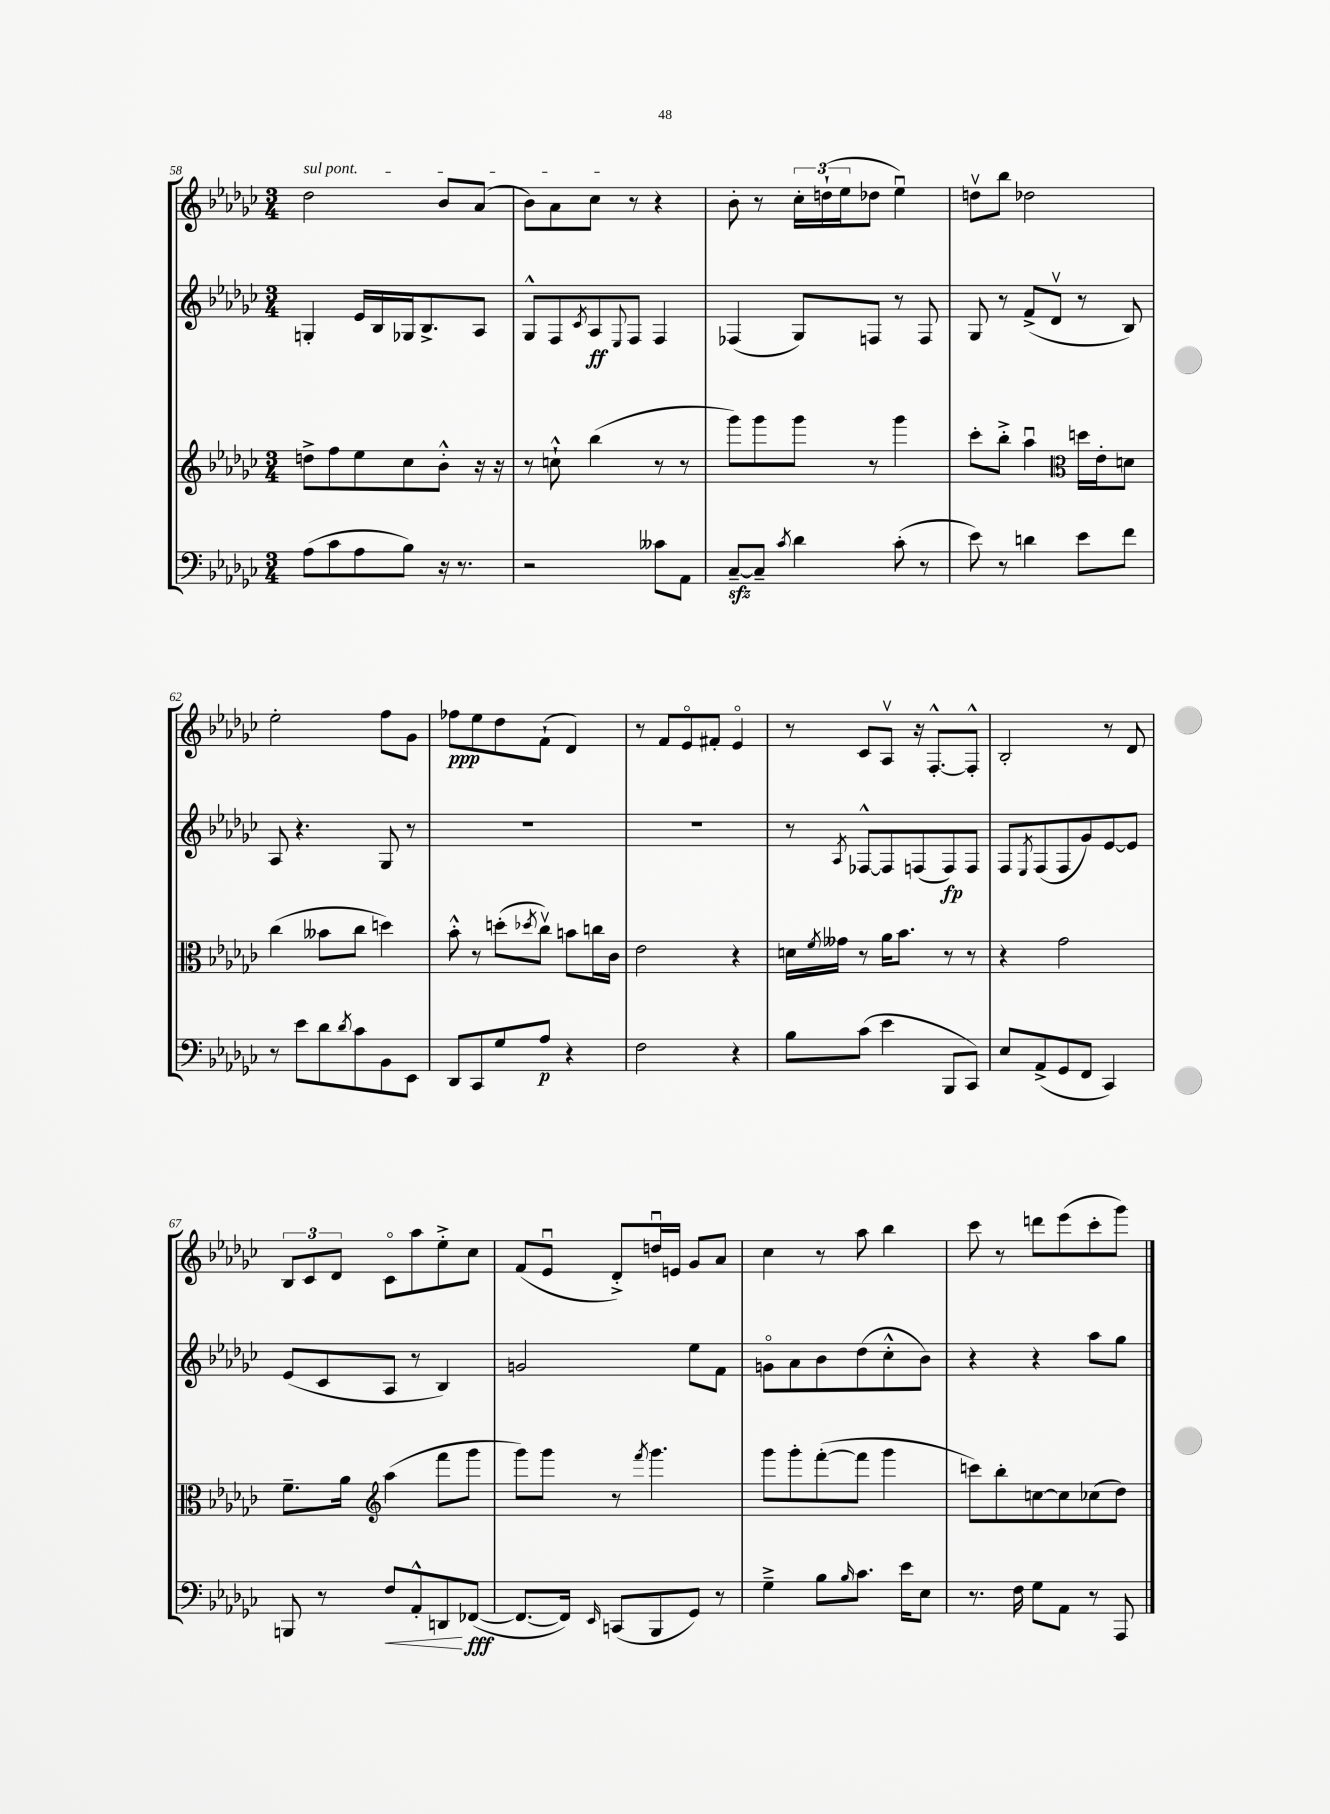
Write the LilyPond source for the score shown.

<<
\new StaffGroup <<
\new Staff = "s0" {
    \clef treble \key ges \major \numericTimeSignature \time 3/4
    \once \override TextSpanner.bound-details.left.text = \markup { \italic "sul pont." } des''2\startTextSpan bes'8 aes'8( |
    bes'8) aes'8 ces''8\stopTextSpan r8 r4 |
    bes'8-. r8 \tuplet 3/2 { ces''16-. d''16-!( ees''16 } des''8 ees''4\downbow) |
    d''8\upbow bes''8 des''2 |
    ees''2-. f''8 ges'8 |
    fes''8\ppp ees''8 des''8 f'8-!( des'4) |
    r8 f'8 ees'8\flageolet fis'8-. ees'4\flageolet |
    r8 ces'8 aes8\upbow r16 f8.~-.-^ f8-.-^ |
    bes2-. r8 des'8 |
    \tuplet 3/2 { bes8 ces'8 des'8 } ces'8\flageolet aes''8 ees''8-.-> ces''8 |
    f'8( ees'8\downbow des'8-.->) d''16\downbow e'16 ges'8 aes'8 |
    ces''4 r8 aes''8 bes''4 |
    ces'''8 r8 d'''8 ees'''8( ces'''8-. ges'''8) \bar "|." |
}
\new Staff = "s1" {
    \clef treble \key ges \major \numericTimeSignature \time 3/4
    g4-. ees'16 bes16 ges16 bes8.-> aes8 |
    ges8-^ f8 \acciaccatura { ces'8 } aes8\ff \appoggiatura { ees8 } f8 f4 |
    fes4( ges8) f8 r8 f8 |
    ges8 r8 f'8->( des'8\upbow r8 bes8) |
    aes8 r4. ges8 r8 |
    R2. |
    R2. |
    r8 \acciaccatura { aes8 } fes8~-^ fes8 f8( f8\fp) f8 |
    f8 \acciaccatura { ees8 } f8( f8 ges'8) ees'8~ ees'8 |
    ees'8( ces'8 aes8 r8 bes4) |
    g'2 ees''8 f'8 |
    g'8\flageolet aes'8 bes'8 des''8( ces''8-.-^ bes'8) |
    r4 r4 aes''8 ges''8 \bar "|." |
}
\new Staff = "s2" {
    \clef treble \key ges \major \numericTimeSignature \time 3/4
    d''8-> f''8 ees''8 ces''8 bes'8-.-^ r16 r16 |
    r8 c''8-!-^ bes''4( r8 r8 |
    ges'''8) ges'''8 ges'''8 r8 ges'''4 |
    ces'''8-. bes''8-.-> aes''4\downbow \clef alto d''16 ees'16-. d'8 |
    ces''4( beses'8 ces''8 d''4) |
    bes'8-.-^ r8 d''8-.( \acciaccatura { des''8 } ces''8\upbow) b'8 c''16 ces'16 |
    ees'2 r4 |
    d'16 \acciaccatura { f'8 } geses'16 r8 aes'16 bes'8. r8 r8 |
    r4 ges'2 |
    f'8.-- aes'16 \clef treble aes''4( f'''8 ges'''8 |
    ges'''8) ges'''8 r8 \acciaccatura { f'''8 } ges'''4. |
    ges'''8 ges'''8-. f'''8~-.( f'''8 ges'''4 |
    c'''8) bes''8-. c''8~ c''8 ces''8( des''8) \bar "|." |
}
\new Staff = "s3" {
    \clef bass \key ges \major \numericTimeSignature \time 3/4
    aes8( ces'8 aes8 bes8) r16 r8. |
    r2 ceses'8 aes,8 |
    ces8~--\sfz ces8-- \acciaccatura { ces'8 } des'4 ces'8-.( r8 |
    ees'8) r8 d'4 ees'8 f'8 |
    r8 ees'8 des'8 \acciaccatura { des'8 } ces'8 bes,8 ees,8 |
    des,8 ces,8 ges8 aes8\p r4 |
    f2 r4 |
    bes8 ces'8( ees'4 bes,,8 ces,8) |
    ees8 aes,8->( ges,8 f,8 ces,4) |
    b,,8 r8 f8\< aes,8-.-^ d,8\! fes,8~\fff( |
    fes,8.~ fes,16) \grace { ees,16 } c,8( bes,,8 ges,8) r8 |
    ges4---> bes8 \grace { bes16 } ces'8. ees'16 ees8 |
    r8. f16 ges8 aes,8 r8 aes,,8 \bar "|." |
}
>>
>>
\layout { \context { \Score currentBarNumber = #58 } }
